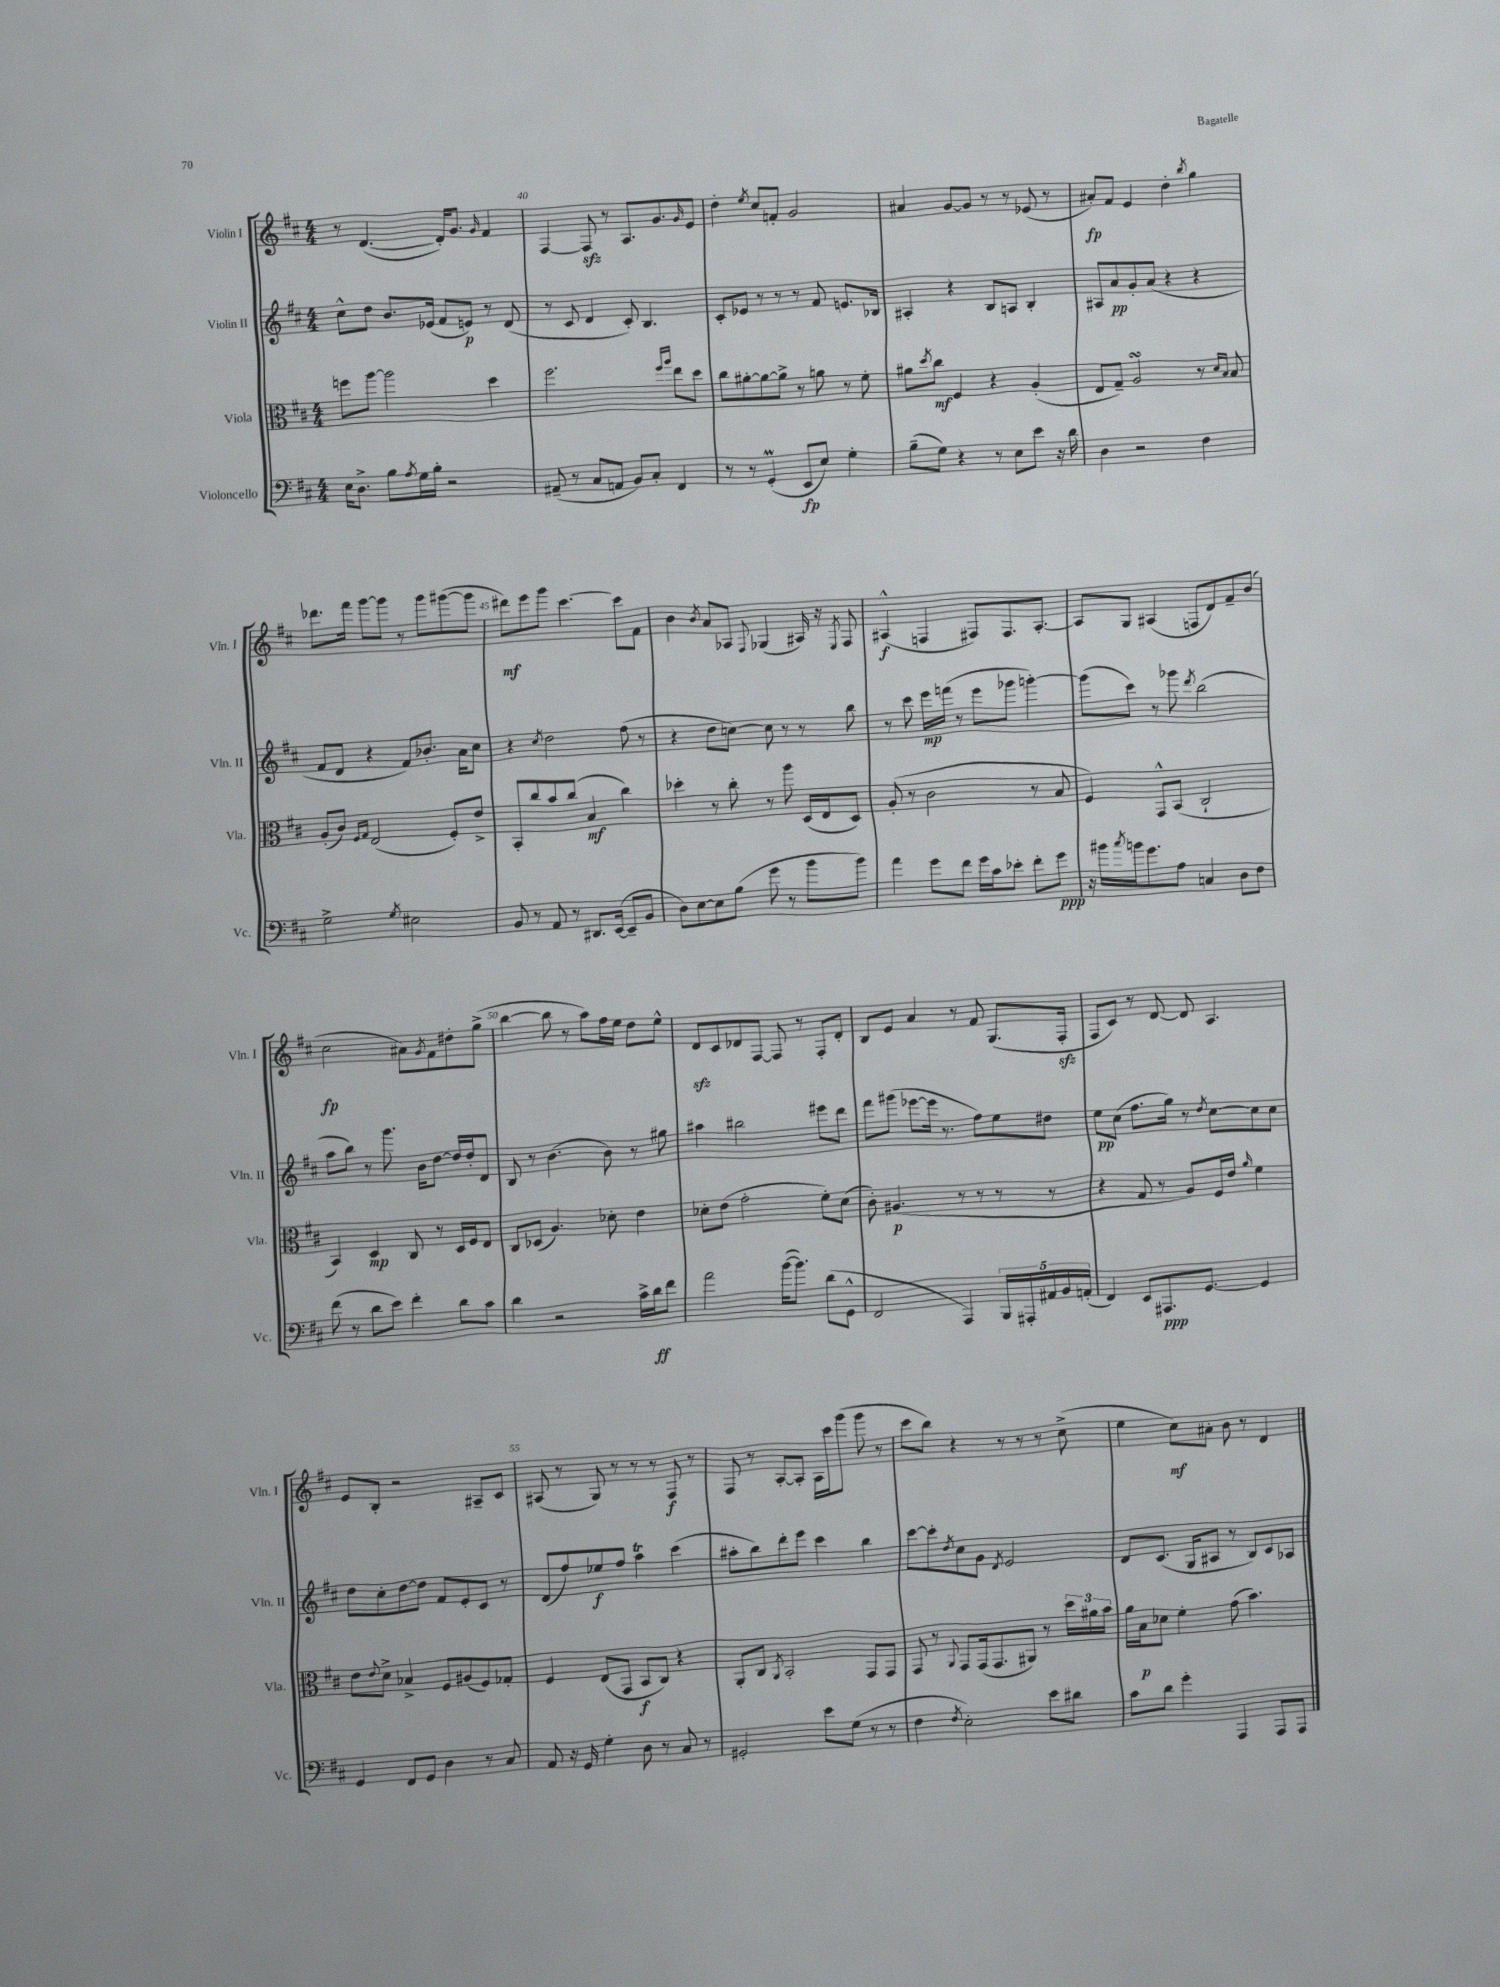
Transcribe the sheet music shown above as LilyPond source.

<<
\new StaffGroup <<
\new Staff = "s0" \with { instrumentName = "Violin I" shortInstrumentName = "Vln. I" } {
    \clef treble \key d \major \numericTimeSignature \time 4/4
    r8 d'4.~( d'16-.) g'8. \grace { g'16 } fis'4 |
    fis4~ fis8\sfz r8 a8. g'8. \grace { g'16 } e'8 |
    d''4-. \acciaccatura { e''8 } cis''8 f'8-. g'2 |
    ais'4 g'8~ g'8 r8 r8 ees'8( r8 |
    ais'8-.\fp) fis'8 e'4 d''4-. \acciaccatura { b''8 } g''4 |
    des'''8. fis'''16 g'''8~ g'''8 r8 g'''8 gis'''8~( gis'''8 |
    dis'''8\mf) e'''8 g'''8 cis'''4.~ cis'''8 fis'8 |
    b'4 \acciaccatura { b'8 } a'8 aes8 \appoggiatura { fis8 } ges4( ais16) r16 \acciaccatura { e8 } fis8 |
    ais4-^\f( f4 fis8) fis8. ais8.~-. |
    ais8 g8 ais4( f8 d'8) fis'8-- b'8( |
    cis''2\fp ais'8) \acciaccatura { g'8 } fis'8 dis''8-. g''8->( |
    b''4~ b''8 r8 a''8) fis''16 e''16 d''8 e''8-^ |
    d'8\sfz cis'8 des'8 fis8~ fis8 r8 fis8-. des'8-. |
    b8 e'8 a'4 r8 fis'8 g8.( fis16-.\sfz |
    fis8 cis'8) r8 d'8~ d'8 a4. |
    e'8 b8-. r2 ais8-- cis'8 |
    ais8( r8 g8) r8 r8 r8 fis8\f r8 |
    fis8 r8 a8~-. a8-. a16 cis'''16 g'''8( g'''8 r8 |
    cis'''8 b''8) r4 r8 r8 r8 cis''8->( |
    e''4 cis''8\mf) ais'8-. b'8 r8 d'4 \bar "|." |
}
\new Staff = "s1" \with { instrumentName = "Violin II" shortInstrumentName = "Vln. II" } {
    \clef treble \key d \major \numericTimeSignature \time 4/4
    cis''8-^ d''8 b'8. ees'16( fis'8 e'8\p) r8 d'8( |
    r8 cis'8 d'4 cis'8-.) b4. |
    cis'8-. ees'8 r8 r8 r8 fis'8 e'8. bes16 |
    ais4-. r4 b8 a8 b4-. |
    ais8 a'8\pp g'8-. a'8( r4 r4 |
    fis'8 d'8 r4 fis'8) bes'8.-. a'16 cis''8 |
    r4 \acciaccatura { cis''8 } d''2 fis''8( r8 |
    r4 d''8 c''8~) c''8 r8 r8 b''8 |
    r8 cis'''8 e'''16\mp f'''16( r8 e'''8 ges'''8 g'''4~-.) |
    g'''8( cis'''8) r8 ges'''8 \acciaccatura { d'''8 } b''2( |
    a''8 b''8) r8 g'''8. b'16 d''8~ d''16 d''16-. d'8 |
    b8 r8 b'4.( b'8) r8 gis''8 |
    ais''4 bis''2 eis'''8 d'''8 |
    fis'''8 gis'''8( ees'''8~ ees'''16 r8. fis''8) e''8 dis''8 |
    e''8\pp cis''8( fis''8. g''16) r8 \acciaccatura { d''8 } cis''8~ cis''8 cis''8 |
    d''8 cis''8-. d''8~ d''8 fis'8 e'8-. cis'8 r8 |
    d'8( fis''8) ees''8\f fis''8 a''4\trill cis'''4( |
    ais''8-. b''8) d'''8-. e'''8 cis'''4 b''4 |
    cis'''8~ cis'''8-. \acciaccatura { d''8 } cis''8 g'8 \acciaccatura { d'8 } e'2 |
    d'8 cis'8.( g16 ais8 r8 b8) cis'8 aes8 \bar "|." |
}
\new Staff = "s2" \with { instrumentName = "Viola" shortInstrumentName = "Vla." } {
    \clef alto \key d \major \numericTimeSignature \time 4/4
    f''8 a''8~ a''2 d''4 |
    fis''2. \grace { fis''16 a''16 } e''8 d''8 |
    cis''8 ais'8~-. ais'8~ ais'8-> r8 a'8 r8 fis'8-. |
    ais'8 \acciaccatura { d''8 } cis''8\mf fis4 r4 a4-.( |
    e8 g8--) a2\turn r8 \grace { d'16 b16 } b8 |
    a8-.( cis'8) \grace { fis16 g16 } e2( fis8-.) e'8-> |
    b,8-. cis''8 b'8 cis''8( b4\mf cis''4) |
    des''4-. r8 cis''8-. r8 a''8 d16( e16 d8) |
    a8-.( r8 cis'2 r8 b8 |
    fis4) g,8-^ b,8( cis2-! |
    b,4) d4\mp cis8 r8 d16 fis16 e8 |
    cis8 des8( a4.) des'8-. e'4 |
    des'8-. e'8( g'2-. fis'8-.) des'8( |
    cis'8-.) ais4.\p( r8 r8 r8 r8 |
    r4 g8 r8 a8) fis16 e'16 \grace { a'16 } fis'4 |
    e'8 \appoggiatura { e'8 } d'8-> bes4-> fis8 ais8( fis8) ges8-. |
    fis4 e8( g,8 b,8\f cis8) r4 |
    a,8-. cis8 \acciaccatura { a,8 } b,2-. g,8 g,8 |
    g,8 r8 \appoggiatura { a,8 } g,8 g,16( g,8. ais,8) r8 \tuplet 3/2 { d''16 ais'16 b'16 } |
    a'16 b16\p des'8 fis'4-. g'8( b'4.) \bar "|." |
}
\new Staff = "s3" \with { instrumentName = "Violoncello" shortInstrumentName = "Vc." } {
    \clef bass \key d \major \numericTimeSignature \time 4/4
    e16 d8.-> b8 \acciaccatura { a8 } g16 b16-. r2 |
    ais,8--( r8 cis8 a,8 b,8) cis8-. fis,4 |
    r8 r8 g,4-.\prall( e,8\fp e8) g4-. |
    b8--( g8) r4 r8 e8 e'8 r16 d'16 |
    d4 r2 fis4 |
    g2-> \acciaccatura { g8 } eis2 |
    b,8 r8 a,8 r8 dis,8. e,16~( e,8-- b,8 |
    d8) e8~ e8 b8( g'8 r8 b'8 b'8) |
    a'4 g'8 fis'8 g'16 cis'16 ees'8-. fis'8-. g'8\ppp |
    r16 bis'16 \acciaccatura { cis''8 } b'16 g'8. a8 c4 d8 fis8 |
    fis'8( r8 d'8 e'8) fis'4-. d'8 cis'8 |
    d'4 r2 cis'16-> d'16\ff fis'8 |
    a'2 b'16~( b'8.) d'8( g,8-^ |
    fis,2 a,,4) \tuplet 5/4 { b,,16 ais,,16-. ais,16 b,16 a,16-.( } |
    fis,4) e,8 ais,,8.\ppp g,8.~ g,4 |
    g,4 fis,8 g,8 d4 r8 cis8 |
    a,8 r16 g,16 g4-. d8 r8 cis8 r8 |
    gis,2-. e'8 g8( r8 r8 |
    fis4 \acciaccatura { fis8 } e2-.) e'8 dis'8 |
    cis'8 d'8 g'4-. a,,4 a,,8 a,,8 \bar "|." |
}
>>
>>
\layout { \context { \Score currentBarNumber = #39 \override BarNumber.break-visibility = ##(#f #t #t) barNumberVisibility = #(every-nth-bar-number-visible 5) } }
